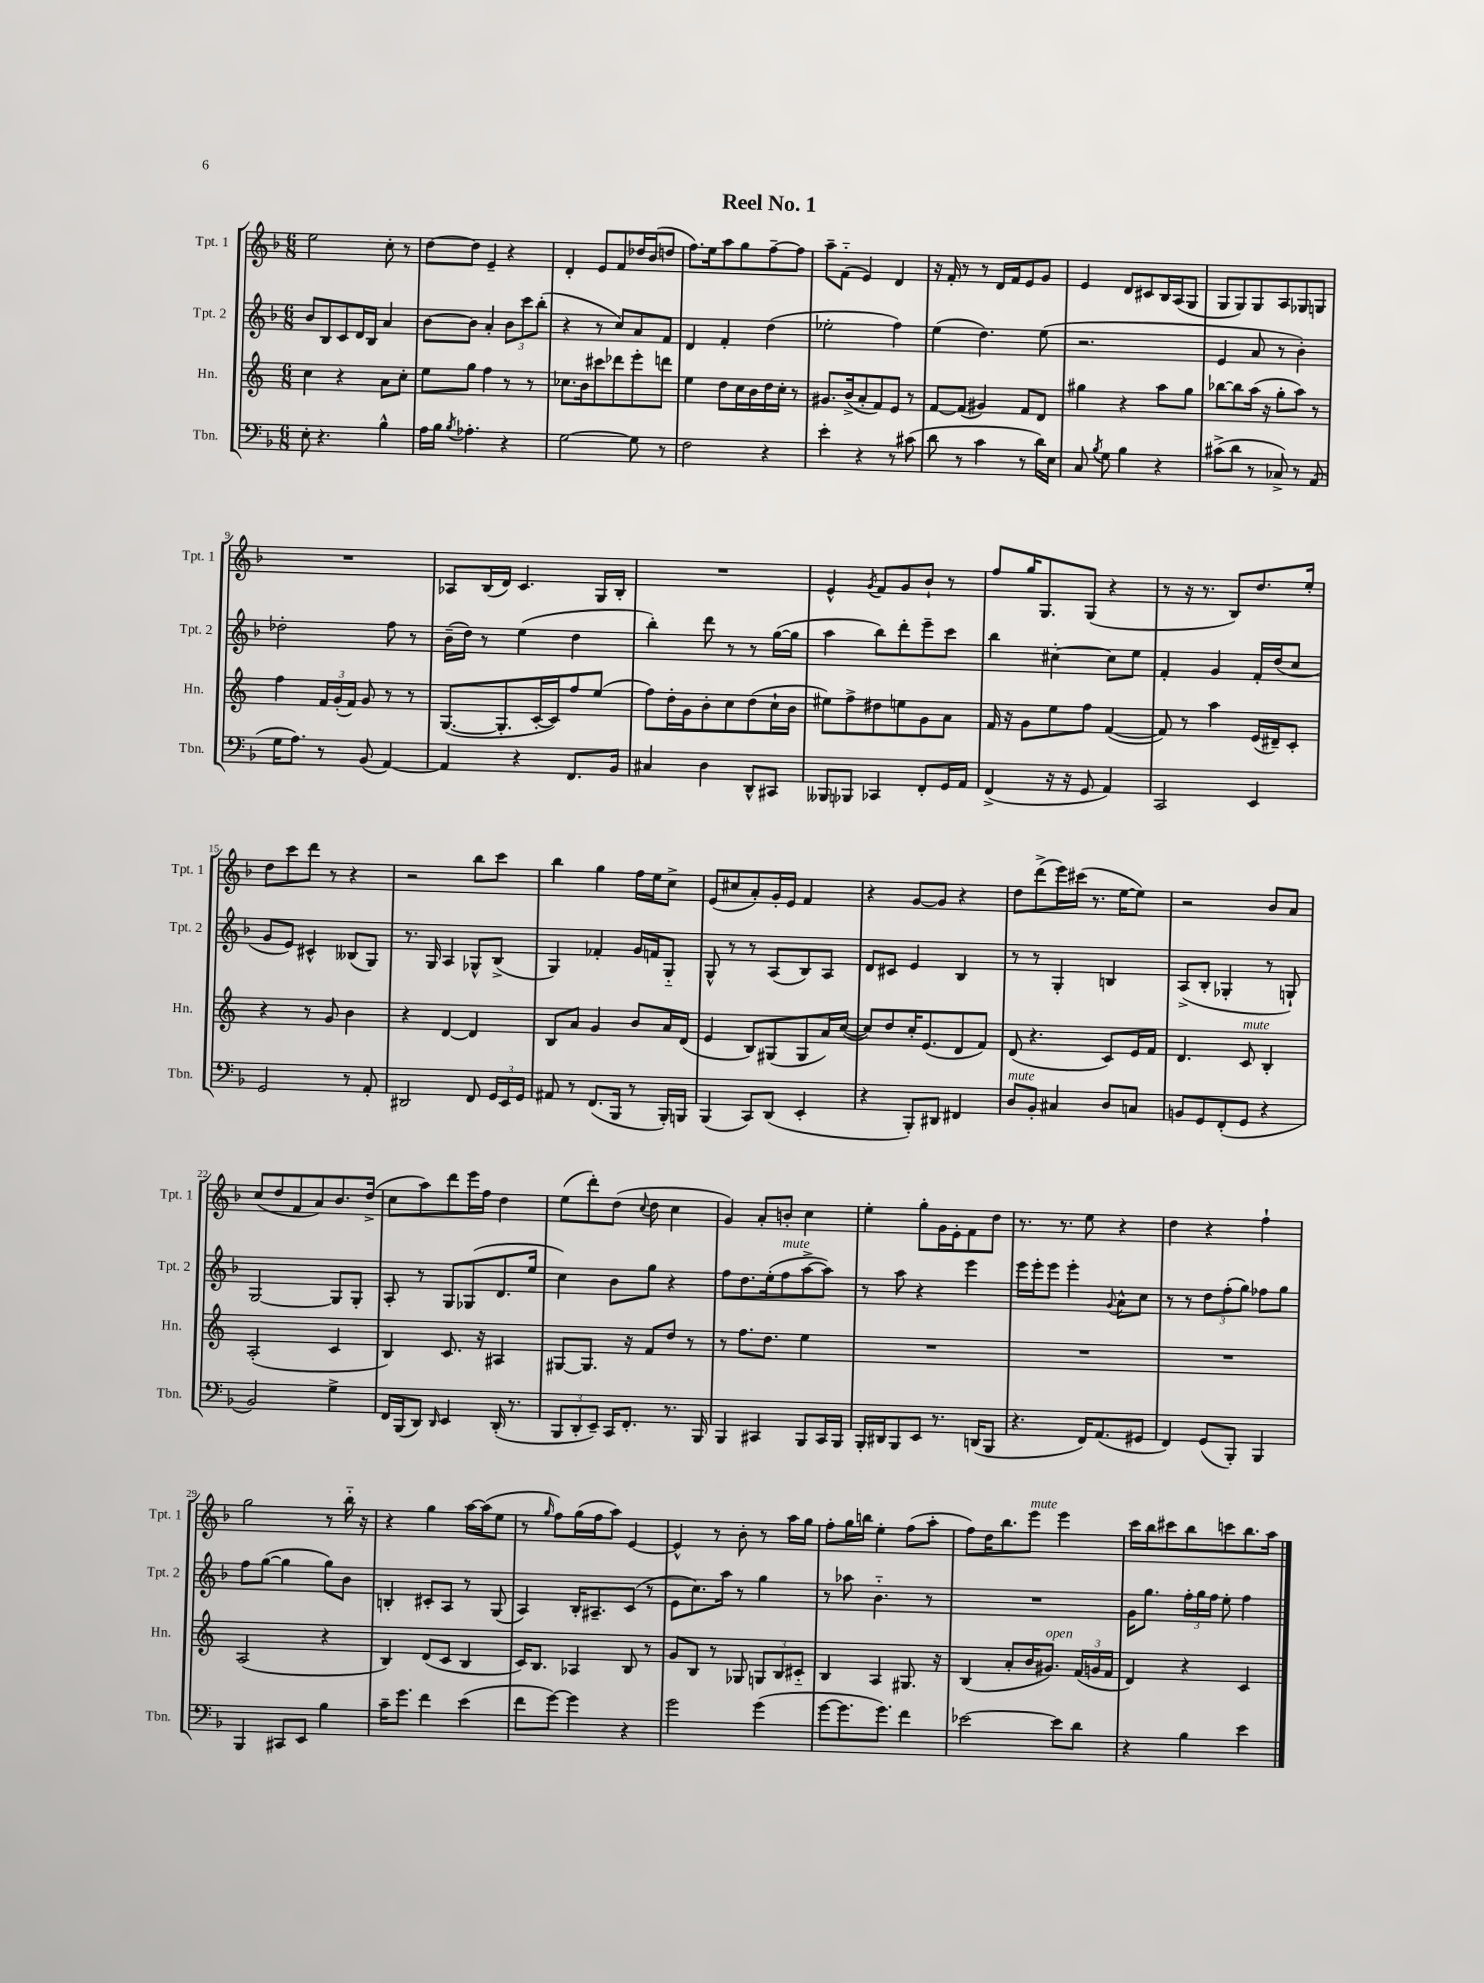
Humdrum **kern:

**kern	**kern	**kern	**kern
*staff4	*staff3	*staff2	*staff1
*clefF4	*clefG2	*clefG2	*clefG2
*k[b-]	*k[]	*k[b-]	*k[b-]
*M6/8	*M6/8	*M6/8	*M6/8
8E'\	4cc\	8b-/L	2ee\
4.r	.	8B-/	.
.	4r	8c/	.
.	.	16d/L	.
.	.	16B-/JJ	.
4B-^^\	8a\L	4a/	8cc'\
.	8cc'\J	.	8r
=	=	=	=
16A\LL	8ee\L	[8b-\L	[8dd\L
16B-\JJ	.	.	.
8qB-/	.	.	.
4.A-'\	8gg\J	8b-\]J	8dd\]J
.	4ff\	4a'/	4e~/
4r	8r	12b-\L	4r
.	.	12ccc\	.
.	8r	.	.
.	.	(12bb-'\J	.
=	=	=	=
[2G\	8.cc-\L	4r	4d'/
.	16b\k	.	.
.	8ccc#\	8r	8e/L
.	8ddd-\	8cc/L)	8f/
8G\]	8eee'\	8a/	16dd-/L
.	.	.	(16b-/J
8r	8ddd\J	8f/J	8dd/J
=	=	=	=
2F\	4ee\	4d/	8.ff\L)
.	.	.	16ee\k
.	8dd\L	4f'/	8aa\
.	16cc\L	.	8gg\
.	16b\	.	.
4r	16dd\	(4dd\	[8ff~\
.	16cc'\JJ	.	.
.	8r	.	8ff\]J
=	=	=	=
4e'\	8.g#/L	2ee-'\	8aa~\L
.	.	.	(8f'~\J
.	(16b^/k	.	.
4r	8a'/	.	4e/)
.	8f/)	.	.
8r	8e/J	4ff\)	4d/
(8c#\	8r	.	.
=	=	=	=
8d\	[8f/L	(4ee\	16r
.	.	.	16f'/
8r	(8f/]J	.	8r
4c\	4g#/)	4.dd\)	8r
.	.	.	16d/LL
.	.	.	16f/J
8r	8f/L	.	8e/
16d\LL)	8d/J	(8ee\	8g/J
16E\JJ	.	.	.
=	=	=	=
8C/	4gg#\	2.r	4e/
8qB-/	.	.	.
8G\	.	.	.
4B-\	4r	.	8d/L
.	.	.	8c#/
4r	8aa\L	.	16B-/L
.	.	.	(16A/J
.	8gg#\J	.	8G/J
=	=	=	=
(8c#^\L	[8bb-\L	4e/	8G/L
8d\J	8bb-\]	.	8G/)
8r	(16aa\Jk	8a/	8G/
.	16r	.	.
8C-^/)	8gg'\L	8r	8A/
8r	8aa\J)	4b-'\)	8G-/
(8AA/	8r	.	8G/J
=	=	=	=
16G\LK	4ff\	2dd-'\	2.r
8.A\J)	.	.	.
8r	24f/LL	.	.
.	(24g'/	.	.
.	24f/JJ)	.	.
(8BB-/	8g/	.	.
[4AA/)	8r	8ff\	.
.	8r	8r	.
=	=	=	=
4AA/]	([8.G/L	(16b-~\LL	8A-/L
.	.	16dd\JJ)	.
.	.	8r	(16B-/L
.	8.G'/]	.	16d/JJ)
4r	.	(4ee\	4.c/
.	[16c'/L	.	.
.	16c/]J)	.	.
8.FF/L	8ff/	4dd\	.
.	(8ee/J	.	16G/LL
16BB-/Jk	.	.	16B-'/JJ
=	=	=	=
4C#/	8ff\L)	4bb-'\)	2.r
.	16dd'\L	.	.
.	16g\J	.	.
4D\	8b'\	8ddd\	.
.	8cc\	8r	.
8DD^^/L	(8dd\	8r	.
8CC#/J	16cc`\L	([16gg\LL	.
.	16b\JJ	16gg\]JJ	.
=	=	=	=
8BBB--/L	8ee#\L)	4aa\	4e^^/
8BBB-/J	8ff^\	.	.
.	.	.	8qg/
4CC-/	8dd#\	8bb-\L)	8f/L
.	8ee\	8ddd'\	8g/
8FF'/L	8g\	8eee~\	8b-`/J
16GG/L	8a\J	8ccc\J	8r
16AA/JJ	.	.	.
=	=	=	=
(4FF^/	16f/	4bb-\	8ff/L
.	16r	.	.
.	8g\L	.	16gg/K
.	.	.	8.G/
16r	8ee\	[4cc#'\	.
16r	.	.	.
8GG/	8ff\J	.	(8G/J
4AA/)	([4f/	8cc#\]L	4r
.	.	8ee\J	.
=	=	=	=
2CC/	8f/])	4f'/	8r
.	8r	.	16r
.	.	.	8.r
.	4aa\	4g/	.
.	.	.	8B-/L)
4EE/	(16e/LL	16f'/LL	8.dd/
.	16d#~/J)	(16dd/J	.
.	8c'/J	8cc/J	.
.	.	.	16ee'/Jk
=	=	=	=
2GG/	4r	8g/L	8dd\L
.	.	8e/J)	8ccc\
.	8r	4c#^^/	8ddd\J
.	8g/	.	8r
8r	4b\	(8B--/L	4r
8AA'/	.	8G/J)	.
=	=	=	=
2DD#/	4r	8.r	2r
.	.	16G/	.
.	[4d/	4A/	.
8FF/	4d/]	8G-^^/L	8bb-\L
24GG/LL	.	(8B-^/J	8ccc\J
24EE/	.	.	.
24GG/JJ	.	.	.
=	=	=	=
8AA#/	8B/L	4G/)	4bb-\
8r	8a/J	.	.
(8.FF/L	4g/	4f-'/	4gg\
16BBB-/Jk	.	.	.
8r	8b/L	16g/LL	16ff\LL
.	.	16f/J	16ee\J
16BBB-'/LL)	16a/L	8G'~/J	8cc^\J
16BBB/JJ	(16d/JJ	.	.
=	=	=	=
(4BBB-/	4e/	8G^^/	(8e/L
.	.	8r	8cc#/
8CC/L)	8B/L)	8r	8a'/)
(8DD/J	(8G#/	(8A/L	16g'/L
.	.	.	16e/JJ
4EE'/	8G#/	8B-/)	4f/
.	16a/L)	8A/J	.
.	([16cc/JJ	.	.
=	=	=	=
4r	8cc/]L)	8d/L	4r
.	8dd/	8c#/J	.
8BBB-'/L)	16cc'/K	4e/	[8g/L
.	(8.e/	.	.
8DD#/J	.	.	8g/]J
4FF#/	8d/	4B-/	4r
.	8f/J)	.	.
=	=	=	=
8D/L	(8d/	8r	8dd\L
8BB-'/J	4.r	8r	(8ddd^\
4C#/	.	4G'/	16eee\L)
.	.	.	(16ccc#\JJ
.	.	.	8.r
8D/L	8c/L)	4B/	.
.	.	.	[16ee\LK
8C/J	16e/L	.	8ee\]J)
.	16f/JJ	.	.
=	=	=	=
8BB/L	4.d/	(8A^/L	2r
8GG/	.	8B-'/J	.
(8FF'/	.	4G-'/	.
8GG/J	8c/	.	.
4r	4B'/	8r	8b-/L
.	.	8G`/)	8a/J
=	=	=	=
2BB-/)	(2A'/	[2G/	(8cc/L
.	.	.	8dd/
.	.	.	8f/
.	.	.	8a/)
4G^\	4c/	8G/]L	8.b-/
.	.	8G'/J	.
.	.	.	(16dd^/Jk
=	=	=	=
16FF/LL	4B/)	8A'/	8cc\L
(16BBB-/J	.	.	.
8DD/J)	.	8r	8aa\)
16qqDD/	.	.	.
4EE/	8.c/	8G/L	8ddd\
.	.	(8G-/	16eee\L
.	16r	.	16ff\JJ
(16DD'/	4A#/	8.d/	4dd\
8.r	.	.	.
.	.	16ee/Jk	.
=	=	=	=
12BBB-/L	[8G#/L	4cc\)	(8ee\L
12DD'/	.	.	.
.	8.G#/]J	.	8ddd'\)
12EE~/J)	.	.	.
16CC/LK	.	8b-\L	(8dd\J
8.FF'/J	16r	.	.
.	.	.	8qqcc/
.	8f/L	8gg\J	8dd\
8.r	8dd/J	4r	4cc\
.	8r	.	.
16BBB-/	.	.	.
=	=	=	=
4BBB-/	8r	8ff\L	4g/)
.	8.ff\L	8.dd\	.
4CC#/	.	.	8a'/L
.	8.dd\J	(16ee'\k	.
.	.	8ff\	8b'/J
8BBB-/L	4ee\	[8aa^\	4cc\
16CC#/L	.	8aa\]J)	.
16BBB-/JJ	.	.	.
=	=	=	=
16BBB-'/LL	2.r	8r	4ee'\
16DD#/J	.	.	.
8BBB-/	.	8aa\	.
8EE/J	.	4r	8gg'\L
8.r	.	.	16g\L
.	.	.	16e'\J
.	.	4eee\	8f\
(16DD/LK	.	.	.
8BBB-/J	.	.	8dd\J
=	=	=	=
4.r	2.r	16eee\LL	8.r
.	.	16eee'\J	.
.	.	8eee\J	.
.	.	.	8.r
.	.	4eee'\	.
16FF/LK)	.	.	8ee\
(8.AA/	.	.	.
.	.	8qqg/	.
.	.	8a^^\L	4r
8GG#/J	.	8cc\J	.
=	=	=	=
4FF/)	2.r	8r	4dd\
.	.	8r	.
(8GG/L	.	12dd\L	4r
.	.	(12ff'\	.
8BBB-'/J)	.	.	.
.	.	12gg\J)	.
4BBB-/	.	8ff-\L	4ff`\
.	.	8gg\J	.
=	=	=	=
4BBB-/	(2A/	8ff\L	2gg\
.	.	([8gg\J	.
8CC#/L	.	4gg\]	.
8EE/J	.	.	.
4B-\	4r	8gg\L)	8r
.	.	8b-\J	16bb-'~\
.	.	.	16r
=	=	=	=
16c~\LK	4B/)	4B'/	4r
8.g\J	.	.	.
4f\	(8d/L	8c#'/L	4gg\
.	8c/J	8A/J	.
(4e\	4B/	8r	[16aa\LL
.	.	.	(16aa\]J
.	.	(8G/	8ee\J
=	=	=	=
8f\L	16c/LK)	4A/)	8r
.	8.B/J	.	.
.	.	.	16qqgg/
[8g\J)	.	.	8ff\L)
4g\]	4A-/	16B-'/LK	(16gg\L
.	.	8.A#~/	16ff\J
.	.	.	8aa\J)
4r	8B/	(8c/J	[4e/
.	8r	8r	.
=	=	=	=
2g\	8g/L	8e\L	4e^^/]
.	8B/J	8.cc\)	.
.	8r	.	8r
.	.	16aa\Jk	.
.	8G-/	8r	8b-'\
(4g\	12G/L	4gg\	8r
.	12B/	.	.
.	.	.	16aa\LL
.	12c#'~/J	.	.
.	.	.	16gg\JJ
=	=	=	=
[8g\L	4B/	8r	8ff'\L
8.g\]	.	8aa-\	16gg\L
.	.	.	16bb\JJ
.	4A/	4.b-'~\	4ee'\
8.g\J)	.	.	.
4f\	8.G#/	.	(8ff\L
.	.	8r	8aa'\J
.	16r	.	.
=	=	=	=
[2e-\	(4B/	2.r	8ff\L)
.	.	.	16dd\K
.	.	.	8.bb-\
.	8a'/L	.	.
.	16b/K	.	8eee\J
.	8.g#/J)	.	.
8e-\]L	.	.	4eee\
8d\J	(24f/LL	.	.
.	24g/	.	.
.	24f/JJ	.	.
=	=	=	=
4r	4d/)	16g\LK	16ccc\LL
.	.	8.gg\J	16bb-\J
.	.	.	8ccc#\
4B-\	4r	24ff'\LL	8bb-\
.	.	24gg\	.
.	.	24ff\JJ	.
.	.	8ee'\	8ccc\
4e\	4c/	4ff\	8.bb-\
.	.	.	16aa\Jk
==	==	==	==
*-	*-	*-	*-
